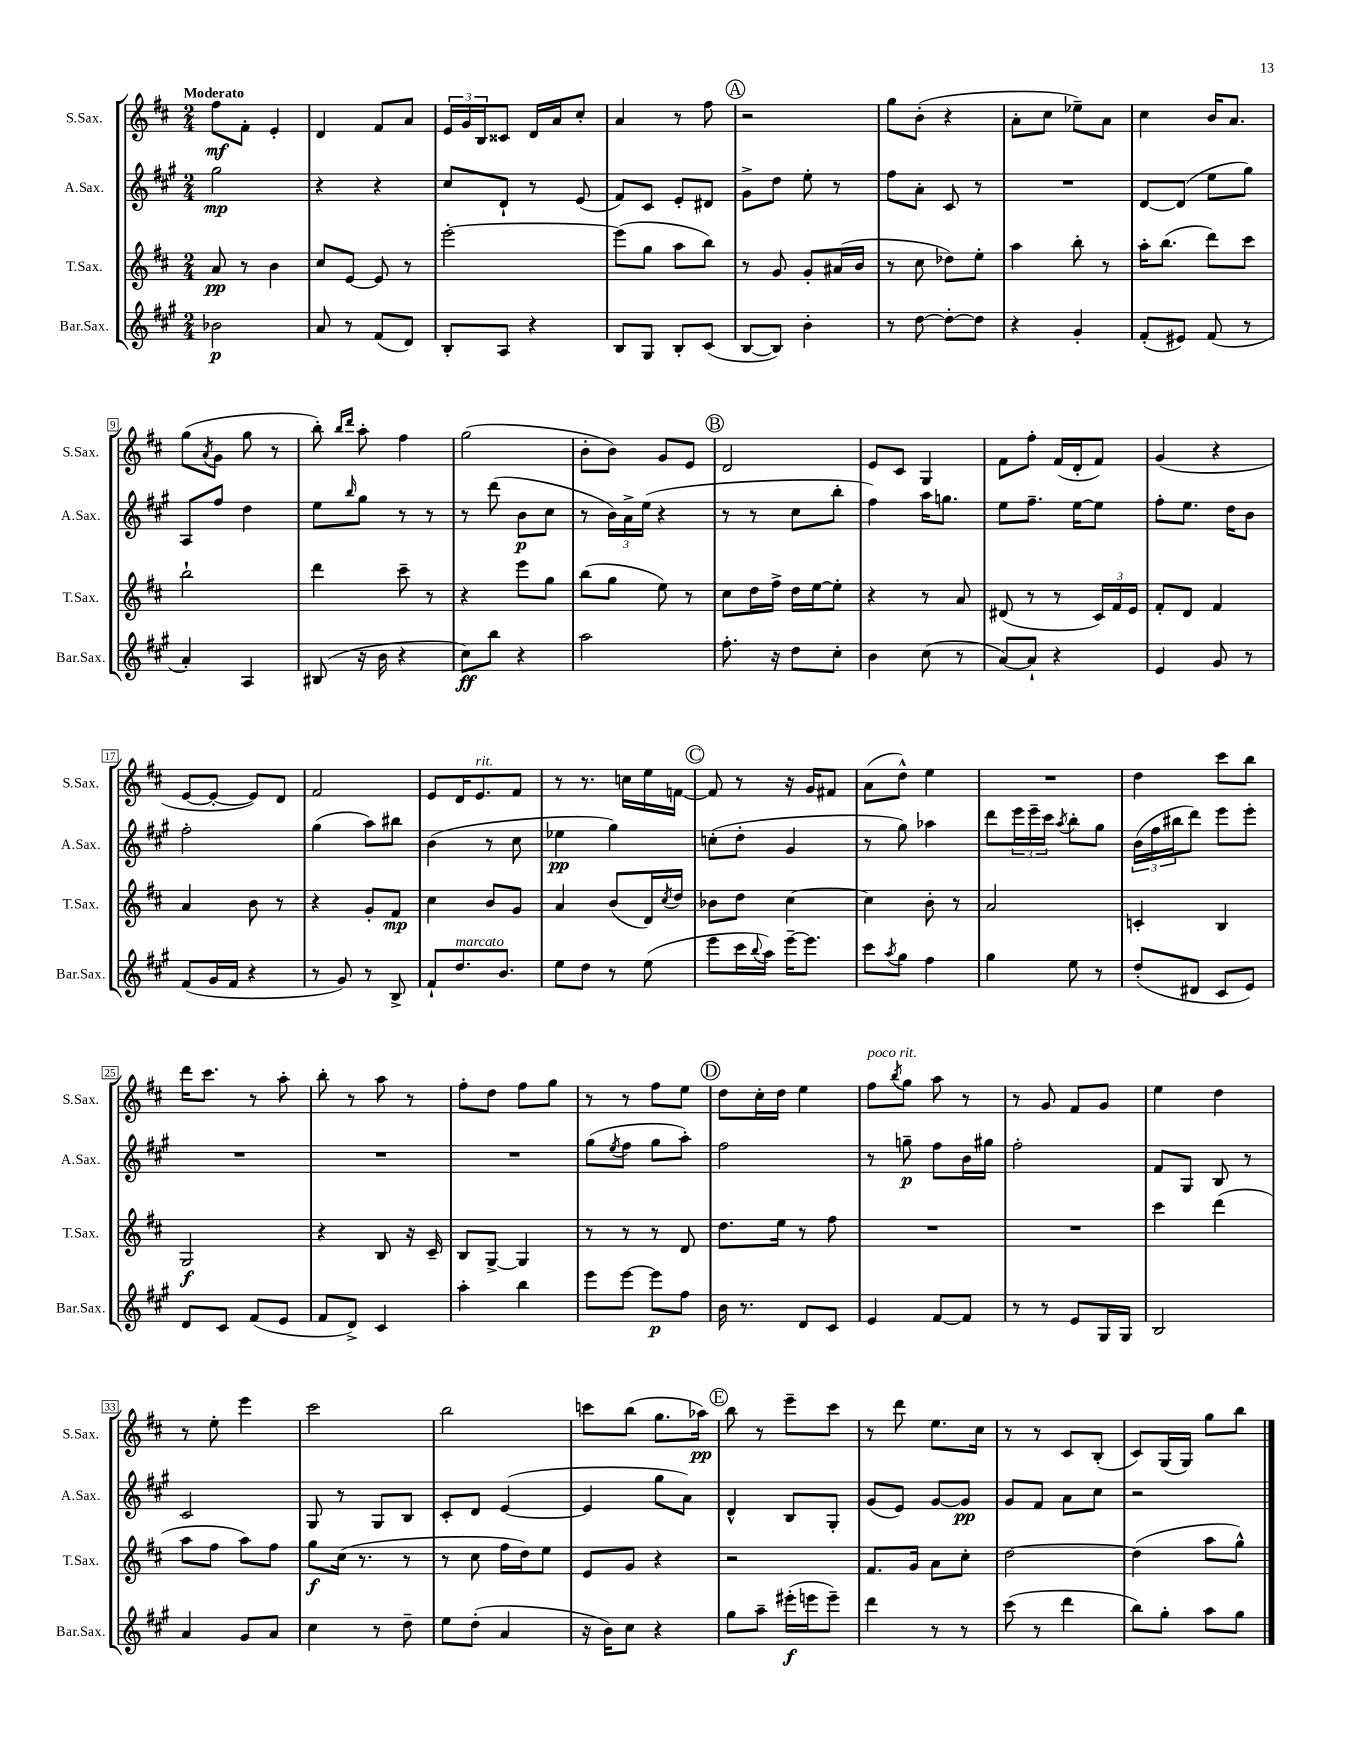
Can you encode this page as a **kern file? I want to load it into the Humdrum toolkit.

**kern	**kern	**kern	**kern
*staff4	*staff3	*staff2	*staff1
*clefG2	*clefG2	*clefG2	*clefG2
*k[f#c#g#]	*k[f#c#]	*k[f#c#g#]	*k[f#c#]
*M2/4	*M2/4	*M2/4	*M2/4
2b-	8a	2gg#	8ff#
.	8r	.	8f#'
.	4b	.	4e'
=	=	=	=
8a	8cc#	4r	4d
8r	[8e	.	.
(8f#	8e]	4r	8f#
8d)	8r	.	8a
=	=	=	=
8B'	[2eee'	8cc#	24e
.	.	.	24g
.	.	.	24B
8A	.	8d`	8c##
4r	.	8r	16d
.	.	.	16a
.	.	(8e	8cc#'
=	=	=	=
8B	(8eee]	8f#)	4a
8G#	8gg	8c#	.
8B'	8aa	8e'	8r
(8c#	8bb)	8d#	8ff#
=	=	=	=
[8B	8r	8g#^	2r
8B])	8g	8dd	.
4b'	8g'	8ee'	.
.	(16a#	8r	.
.	16b	.	.
=	=	=	=
8r	8r	8ff#	8gg
[8dd	8cc#	8a'	(8b'
8dd'_	8dd-)	8c#	4r
8dd]	8ee'	8r	.
=	=	=	=
4r	4aa	2r	8a'
.	.	.	8cc#
4g#'	8bb'	.	8ee-~)
.	8r	.	8a
=	=	=	=
(8f#'	16aa'	[8d	4cc#
.	(8.bb	.	.
8e#)	.	(8d]	.
(8f#	8ddd)	8ee	16b
.	.	.	8.a
8r	8ccc#	8gg#)	.
=	=	=	=
4a')	2bb`	8A	(8gg
.	.	.	8qa
.	.	8ff#	8g
4A	.	4dd	8gg
.	.	.	8r
=	=	=	=
(8B#	4ddd	8ee	8bb')
.	.	.	16qqbb
.	.	16qqbb	16qqddd
16r	.	8gg#	8aa'
16b	.	.	.
4r	8ccc#~	8r	4ff#
.	8r	8r	.
=	=	=	=
8cc#)	4r	8r	(2gg
8bb	.	(8ddd	.
4r	8eee	8b	.
.	8gg	8cc#	.
=	=	=	=
2aa	(8bb	8r	8b'
.	8gg	24b)	8b)
.	.	24a^	.
.	.	(24ee	.
.	8ee)	4r	8g
.	8r	.	8e
=	=	=	=
8.ff#'	8cc#	8r	2d
.	16dd	8r	.
16r	16ff#^	.	.
8dd	16dd	8cc#	.
.	[16ee	.	.
8cc#'	8ee']	8bb'	.
=	=	=	=
4b	4r	4ff#)	8e
.	.	.	8c#
(8cc#	8r	16aa	4G
.	.	8.gg	.
8r	8a	.	.
=	=	=	=
[8a)	(8d#	8ee	8f#
8a`]	8r	8.ff#~	8ff#'
4r	8r	.	(16f#
.	.	[16ee	16d'
.	24c#)	8ee]	8f#)
.	24f#	.	.
.	24e	.	.
=	=	=	=
4e	8f#'	8ff#'	(4g
.	8d	8.ee	.
8g#	4f#	.	4r
.	.	16dd	.
8r	.	8b	.
=	=	=	=
(8f#	4a	2ff#'	[8e
16g#	.	.	8e'_
16f#	.	.	.
4r	8b	.	8e])
.	8r	.	8d
=	=	=	=
8r	4r	(4gg#	2f#
8g#)	.	.	.
8r	8g'	8aa)	.
8B^	8f#	8bb#	.
=	=	=	=
8f#`	4cc#	(4b	8e
8.dd	.	.	16d
.	.	.	8.e
.	8b	8r	.
8.b	.	.	.
.	8g	8cc#	8f#
=	=	=	=
8ee	4a	4ee-	8r
8dd	.	.	8.r
8r	(8b	4gg#)	.
.	.	.	16cc
(8ee	16d)	.	16ee
.	8qcc#	.	.
.	16dd	.	[16f
=	=	=	=
8eee	8b-	(8cc'	8f]
16ccc#	8dd	8dd'	8r
8qqbb	.	.	.
16aa)	.	.	.
[16eee~	[4cc#	4g#	16r
8.eee]	.	.	16g
.	.	.	8f#
=	=	=	=
8ccc#	4cc#]	8r	(8a
8qaa	.	.	.
8gg#	.	8gg#)	8dd^^)
4ff#	8b'	4aa-	4ee
.	8r	.	.
=	=	=	=
4gg#	2a	8ddd	2r
.	.	24eee	.
.	.	24eee~	.
.	.	24ccc#	.
.	.	8qaa	.
8ee	.	8bb'	.
8r	.	8gg#	.
=	=	=	=
(8dd'	4c'	(24b	4dd
.	.	24ff#	.
.	.	24bb#	.
8d#	.	8ddd)	.
8c#	4B	8eee	8ccc#
8e)	.	8eee'	8bb
=	=	=	=
8d	2G	2r	16ddd
.	.	.	8.ccc#
8c#	.	.	.
(8f#	.	.	8r
8e	.	.	8aa'
=	=	=	=
8f#	4r	2r	8bb'
8d^)	.	.	8r
4c#	8B	.	8aa
.	16r	.	8r
.	16c#~	.	.
=	=	=	=
4aa'	8B	2r	8ff#'
.	[8G^	.	8dd
4bb	4G]	.	8ff#
.	.	.	8gg
=	=	=	=
8eee	8r	(8gg#	8r
.	.	8qee	.
[8eee	8r	8ff#	8r
8eee]	8r	8gg#	8ff#
8ff#	8d	8aa')	8ee
=	=	=	=
16b	8.dd	2ff#	8dd
8.r	.	.	.
.	.	.	16cc#'
.	16ee	.	16dd
8d	8r	.	4ee
8c#	8ff#	.	.
=	=	=	=
4e	2r	8r	8ff#
.	.	.	8qbb
.	.	8gg~	8gg
[8f#	.	8ff#	8aa
8f#]	.	16b	8r
.	.	16gg#	.
=	=	=	=
8r	2r	2ff#'	8r
8r	.	.	8g
8e	.	.	8f#
16G#	.	.	8g
16G#	.	.	.
=	=	=	=
2B	4ccc#	8f#	4ee
.	.	8G#	.
.	(4ddd	8B	4dd
.	.	8r	.
=	=	=	=
4a	8aa	2c#	8r
.	8ff#	.	8ee'
8g#	8aa)	.	4eee
8a	8ff#	.	.
=	=	=	=
4cc#	8gg	8G#	2ccc#
.	(16cc#	8r	.
.	8.r	.	.
8r	.	8G#	.
8dd~	8r	8B	.
=	=	=	=
8ee	8r	8c#'	2bb
(8dd'	8cc#	8d	.
4a	16ff#	([4e	.
.	16dd)	.	.
.	8ee	.	.
=	=	=	=
16r	8e	4e]	8ccc
16b)	.	.	.
8cc#	8g	.	(8bb
4r	4r	8gg#	8.gg
.	.	8a)	.
.	.	.	16aa-)
=	=	=	=
8gg#	2r	4d^^	8bb
8aa~	.	.	8r
(16eee#'	.	8B	8eee~
16eee	.	.	.
8eee~)	.	8G#'	8ccc#
=	=	=	=
4ddd	8.f#	(8g#	8r
.	.	8e)	8ddd
.	16g	.	.
8r	8a	[8g#	8.ee
8r	8cc#'	8g#]	.
.	.	.	16cc#
=	=	=	=
(8ccc#	[2dd	8g#	8r
8r	.	8f#	8r
4ddd	.	8a	8c#
.	.	8cc#	(8B'
=	=	=	=
8bb)	(4dd]	2r	8c#)
8gg#'	.	.	(16G
.	.	.	16G)
8aa	8aa	.	8gg
8gg#	8gg^^)	.	8bb
==	==	==	==
*-	*-	*-	*-
